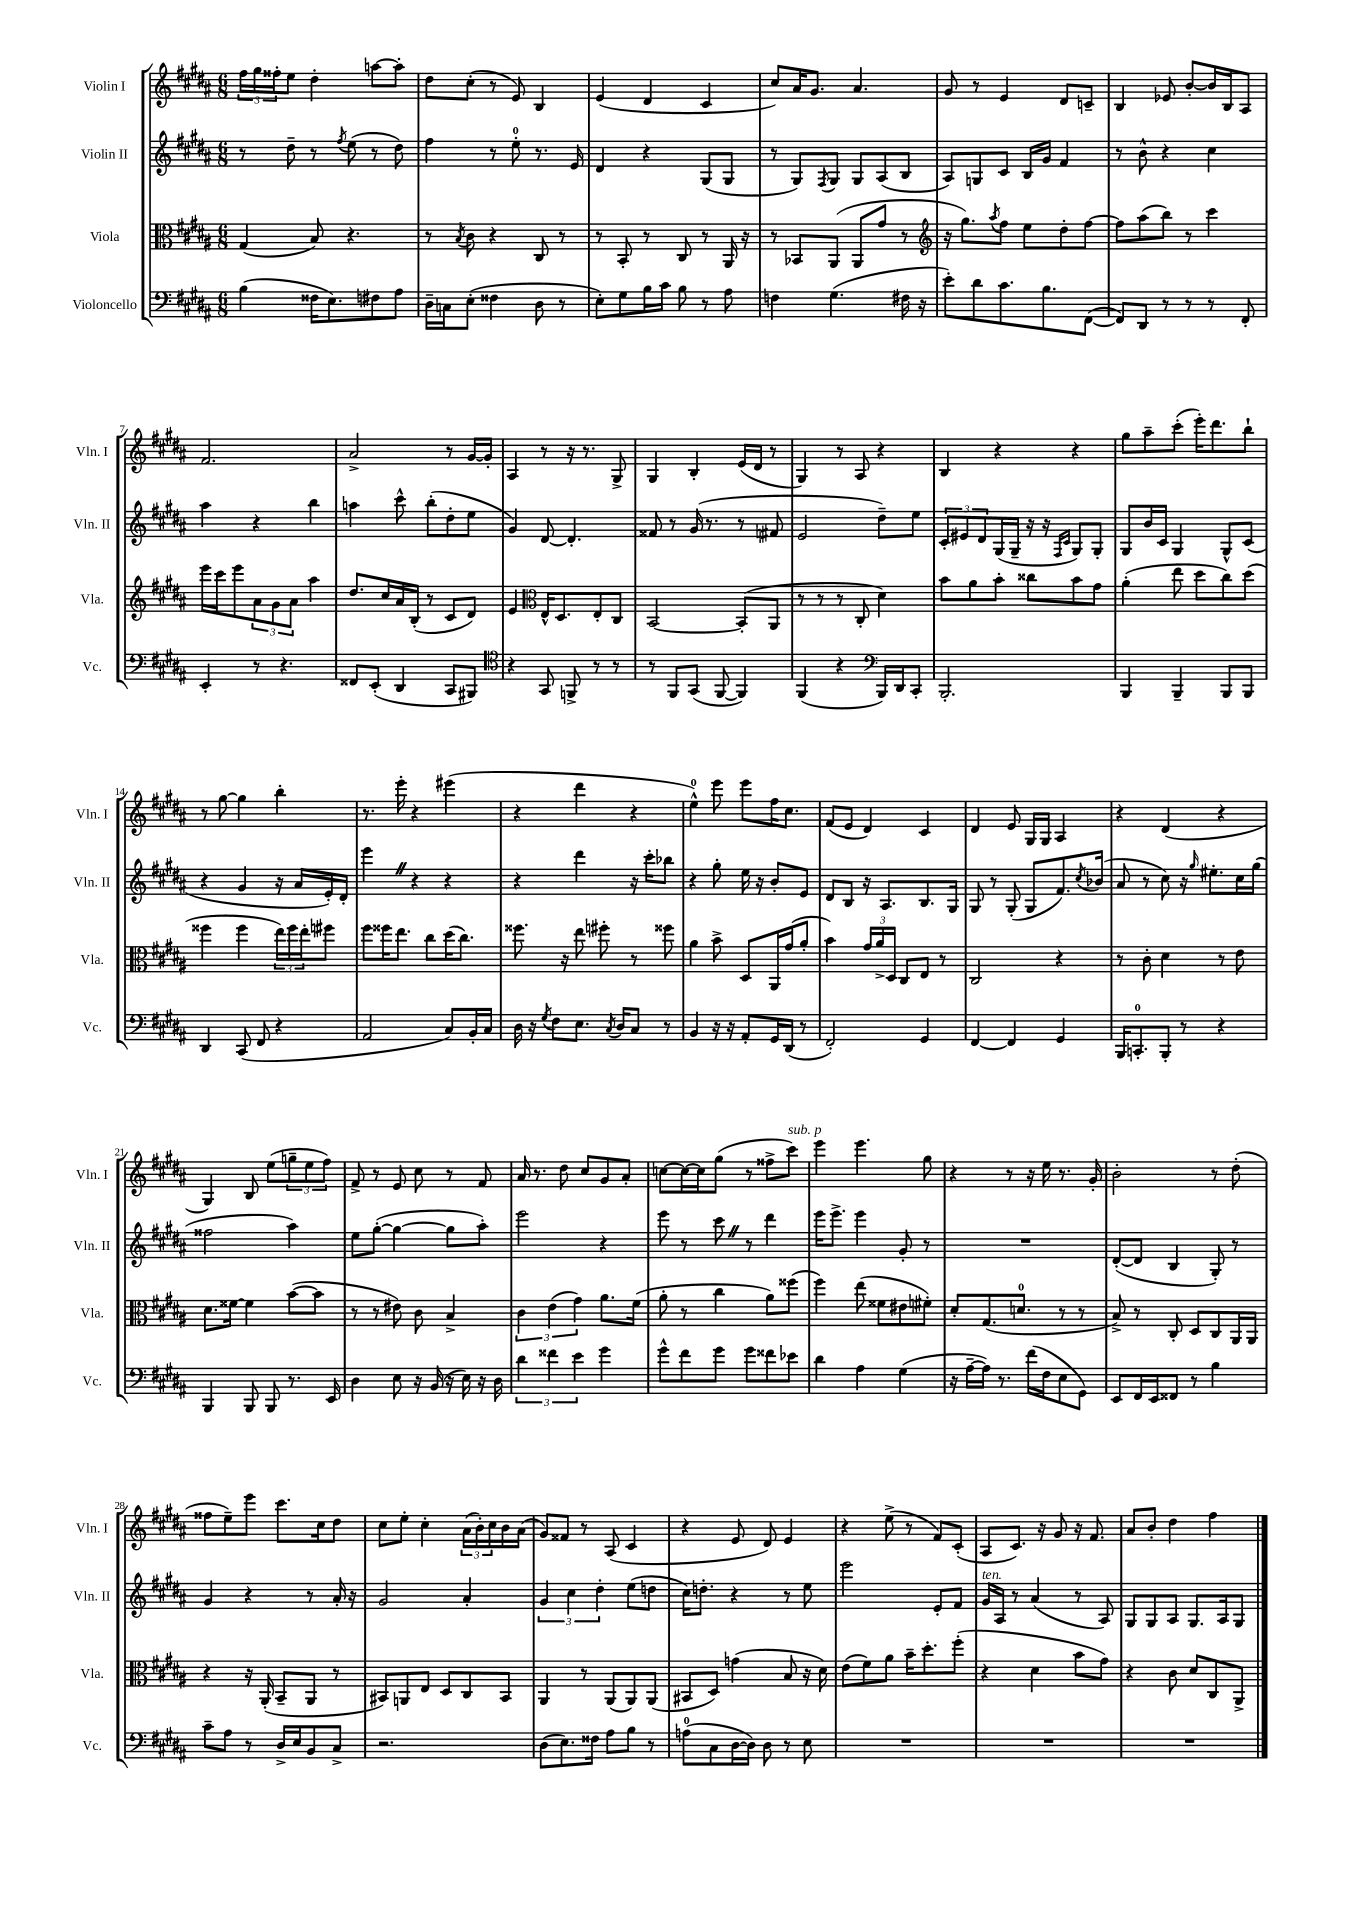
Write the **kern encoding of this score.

**kern	**kern	**kern	**kern
*part4	*part3	*part2	*part1
*staff4	*staff3	*staff2	*staff1
*I"Violoncello	*I"Viola	*I"Violin II	*I"Violin I
*I'Vc.	*I'Vla.	*I'Vln. II	*I'Vln. I
*clefF4	*clefC3	*clefG2	*clefG2
*k[f#c#g#d#a#]	*k[f#c#g#d#a#]	*k[f#c#g#d#a#]	*k[f#c#g#d#a#]
*M6/8	*M6/8	*M6/8	*M6/8
=1	=1	=1	=1
(4B\	(4G#/	8r	24ff#\LL
.	.	.	24gg#\
.	.	.	24ff##X'\J
.	.	8dd#~\	8ee\J
16F##X\KL	8B/)	8r	4dd#'\
8.E\)	.	.	.
.	.	8qff#/	.
.	4.r	(8ee\	.
8F#X\	.	8r	[8aan\L
8A#\J	.	8dd#\)	8aa'\J]
=2	=2	=2	=2
16D#~\LL	8r	4ff#\	8dd#\L
16Cn\J	.	.	.
.	8qB/	.	.
(8E'\J	8c#\	.	(8cc#'\J
4F##X\	4r	8r	8r
.	.	8ee'\	8e/)
8D#\	8C#/	8.r	4B/
8r	8r	.	.
.	.	16e/	.
=3	=3	=3	=3
8E'\L)	8r	4d#/	(4e/
8G#\	8BB'/	.	.
16B\L	8r	4r	4d#/
16c#\JJ	.	.	.
8B\	8C#/	.	.
8r	8r	(8G#/L	4c#/
8A#\	16AA#/	8G#/J	.
.	16r	.	.
=4	=4	=4	=4
4Fn\	8r	8r	8cc#/L)
.	8BB-X/L	8G#/L)	16a#/K
.	.	.	8.g#/J
.	.	8qF#/	.
(4.G#\	(8AA#/J	8G#/J	.
.	8AA#/L	8G#/L	4.a#/
.	8g#/J	(8A#/	.
16F#X\	8r	8B/J	.
16r	.	.	.
=5	=5	=5	=5
*	*clefG2	*	*
8e'\L)	16r	8A#/L)	8g#/
.	8.gg#\L)	.	.
8d#\	.	8Gn/	8r
.	8qaa#/	.	.
8.c#\	8ff#\J	8c#/J	4e/
.	8ee\L	16B/LL	.
8.B\	.	16g#/JJ	.
.	8dd#'\	4f#/	8d#/L
([8FF#\J	[8ff#\J	.	8cn~/J
=6	=6	=6	=6
8FF#/L])	8ff#\L]	8r	4B/
8DD#/J	(8aa#\	8b^^\	.
8r	8bb\J)	4r	8e-X/
8r	8r	.	[8b'/L
8r	4ccc#\	4cc#\	16b/L]
.	.	.	16B/J
8FF#'/	.	.	8A#/J
!!LO:LB:g=z
=7	=7	=7	=7
4EE'/	16eee\LL	4aa#\	2.f#/
.	16ccc#\J	.	.
.	8eee\	.	.
8r	12a#\	4r	.
.	12g#\	.	.
4.r	.	.	.
.	12a#\J	.	.
.	4aa#\	4bb\	.
=8	=8	=8	=8
8FF##X/L	8.dd#/L	4aan\	2a#^/
(8EE'/J	.	.	.
.	16cc#/L	.	.
4DD#/	16a#/	8ccc#^^\	.
.	(16B'/JJ	.	.
.	8r	(8bb'\L	.
8CC#/L	8c#/L	8dd#'\	8r
8BBB#X/J)	8d#/J)	8ee\J	[16g#/LL
.	.	.	16g#'/JJ]
=9	=9	=9	=9
*clefC4	*	*	*
4r	4e/	4g#/)	4A#/
*	*clefC3	*	*
8GG#/	16E^^/KL	[8d#/	8r
.	8.D#/	.	.
8FFn^/	.	4.d#'/]	16r
.	.	.	8.r
8r	8E'/	.	.
8r	8C#/J	.	8G#^/
=10	=10	=10	=10
8r	[2BB/	8f##X/	4G#/
8FF#/L	.	8r	.
(8GG#/J	.	(16g#/	4B'/
.	.	8.r	.
[8FF#/	.	.	.
4FF#/])	(8BB'/L]	8r	(16e/LL
.	.	.	16d#/JJ
.	8AA#/J	8f#X/	8r
=11	=11	=11	=11
(4FF#/	8r	2e/	4G#/)
.	8r	.	.
4r	8r	.	8r
.	8C#'/	.	8A#/
*clefF4	*	*	*
16BBB/LL)	4d#\)	8dd#~\L)	4r
16DD#/J	.	.	.
8CC#'/J	.	8ee\J	.
=12	=12	=12	=12
2.BBB'/	8b\L	12c#'/L	4B/
.	.	12e#X/	.
.	8a#\	.	.
.	.	12d#/	.
.	8b'\J	(16G#/L	4r
.	.	16G#~/JJ	.
.	8cc##X\L	16r	.
.	.	16r	.
.	.	16qqF#/LL	.
.	.	16qqc#/JJ	.
.	8b\	8G#/L)	4r
.	8g#\J	8G#'/J	.
=13	=13	=13	=13
4BBB/	(4a#'\	8G#/L	8gg#\L
.	.	16b/L	8aa#~\
.	.	16c#/JJ	.
4BBB~/	8ee\	4G#/	(8ccc#'\J
.	8dd#\L	.	16eee'\KL)
.	.	.	8.ddd#\
8BBB/L	8cc#\)	8G#^^/L	.
8BBB/J	(8dd#\J	(8c#/J	8bb`\J
!!LO:LB:g=z
=14	=14	=14	=14
4DD#/	4ff##X\	4r	8r
.	.	.	[8gg#\
(8CC#/	4ff##\	4g#/	4gg#\]
8FF#/	.	.	.
4r	24ee\LL)	16r	4bb'\
.	24ff##\	.	.
.	.	16a#/LL	.
.	24ee'\J	.	.
.	8ff#X\J	16e'/)	.
.	.	16d#'/JJ	.
=15	=15	=15	=15
2AA#/	8ff#\L	4eeeZ\	8.r
.	16ff##X\K	.	.
.	8.ee\J	.	16eee'\
.	.	4r	4r
.	8cc#\L	.	.
8C#/L)	(16dd#\K	4r	(4eee#X\
.	8.cc#\J)	.	.
16BB'/L	.	.	.
16C#/JJ	.	.	.
=16	=16	=16	=16
16D#\	8.ff##X\	4r	4r
16r	.	.	.
8qG#/	.	.	.
8F#\L	.	.	.
.	16r	.	.
8.E\J	8ee\	4ddd#\	4ddd#\
.	8ff#X'\	.	.
8qC#/	.	.	.
16D#/KL	.	.	.
8C#/J	8r	16r	4r
.	.	16ccc#'\KL	.
8r	8ff##X\	8bb-X\J	.
=17	=17	=17	=17
4BB/	4a#\	4r	4ee^^\)
16r	8b^\	8gg#'\	8eee\
16r	.	.	.
8AA#'/L	8D#/L	16ee\	8eee\L
.	.	16r	.
16GG#/L	16AA#/L	8b'/L	16ff#\K
(16DD#/JJ	(16g#/J	.	8.cc#\J
8r	8a#'/J	8e/J	.
=18	=18	=18	=18
2FF#'/)	4b\)	8d#/L	(8f#/L
.	.	8B/J	8e/J
.	24g#/LL	16r	4d#/)
.	24a#^/	.	.
.	.	8.A#/L	.
.	24D#/JJ	.	.
.	8C#/L	.	.
4GG#/	8E/J	8.B/	4c#/
.	8r	.	.
.	.	16G#/Jk	.
=19	=19	=19	=19
[4FF#/	2C#/	8G#/	4d#/
.	.	8r	.
4FF#/]	.	(8G#'/	8e/
.	.	8G#/L	16G#/LL
.	.	.	16G#/JJ
4GG#/	4r	8.f#/)	4A#/
.	.	8qcc#/	.
.	.	(16b-X/Jk	.
=20	=20	=20	=20
16BBB/KL	8r	8a#/	4r
8.CCn'/	.	.	.
.	8c#'\	8r	.
8BBB'/J	4d#\	8cc#\)	(4d#/
8r	.	16r	.
.	.	16qqgg#/	.
.	.	8.ee#X'\L	.
4r	8r	.	4r
.	8e\	16cc#\L	.
.	.	(16gg#\JJ	.
!!LO:LB:g=z
=21	=21	=21	=21
4BBB/	8.d#\L	2ff##X\	4G#/)
.	[16f##X\Jk	.	.
8BBB/	4f##\]	.	8B/
8BBB/	.	.	(8ee\L
8.r	([8b\L	4aa#\)	12ggn~\
.	.	.	12ee\
.	8b\J]	.	.
.	.	.	12ff#\J)
16EE/	.	.	.
=22	=22	=22	=22
4D#\	8r	8ee\L	8f#^/
.	8r	([8gg#'\J	8r
8E\	8e#X\)	4gg#\_	8e/
16r	8c#\	.	8cc#\
(16BB/	.	.	.
16r	4B^/	8gg#\L]	8r
16E\)	.	.	.
16r	.	8aa#'\J)	8f#/
16D#\	.	.	.
=23	=23	=23	=23
6d#\	6c#\	2eee\	16a#/
.	.	.	8.r
6f##X\	(6e\	.	.
.	.	.	8dd#\
6e\	6g#\)	.	.
.	.	.	8cc#/L
4g#\	8.a#\L	4r	8g#/
.	.	.	8a#'/J
.	(16f#\Jk	.	.
=24	=24	=24	=24
8g#^^\L	8a#'\	8eee\	[8ccn\L
8f#\	8r	8r	16cc\L_
.	.	.	16cc\J]
8g#\J	4cc#\	8ccc#Z\	(8gg#\J
8g#\L	.	8r	8r
8f##X\	8a#\L)	4ddd#\	8ff##X^\L
!	!	!	!LO:TX:a:i:t=sub. p
8e-X\J	(8ff##X\J	.	8ccc#\J)
=25	=25	=25	=25
4d#\	4ff#\)	16eee\KL	4eee\
.	.	8.eee^\J	.
4A#\	(8ee\	4eee\	4.eee\
.	8f##X\L	.	.
(4G#\	8e#X\	8g#'/	.
.	8f#X'\J)	8r	8gg#\
=26	=26	=26	=26
16r	8d#'/L	2.r	4r
[16A#~\LL	.	.	.
16A#\JJ])	(8.G#/	.	.
8.r	.	.	.
.	.	.	8r
.	8.dn/J	.	.
(16f#\LL	.	.	16r
16F#\J	.	.	16ee\
8E\	8r	.	8.r
8GG#\J)	8r	.	.
.	.	.	16g#'/
=27	=27	=27	=27
8EE/L	8B^/)	([8d#'/L	2b'\
16FF#/L	8r	8d#/J]	.
16EE/J	.	.	.
8FF##X/J	8C#'/	4B/	.
8r	8D#/L	.	.
4B\	8C#/	8G#'/)	8r
.	16AA#/L	8r	(8dd#'\
.	16AA#/JJ	.	.
!!LO:LB:g=z
=28	=28	=28	=28
8c#~\L	4r	4g#/	8ff##X\L
8A#\J	.	.	8ee~\)
8r	16r	4r	8eee\J
.	(16AA#'/	.	.
16D#^/LL	8BB~/L	.	8.ccc#\L
16E/J	.	.	.
8BB/	8AA#/J	8r	.
.	.	.	16cc#\k
8C#^/J	8r	16a#'/	8dd#\J
.	.	16r	.
=29	=29	=29	=29
2.r	8BB#X/L)	2g#/	8cc#\L
.	8AAn/	.	8ee'\J
.	8E/J	.	4cc#'\
.	8D#/L	.	.
.	8C#/	4a#'/	(24a#\LL
.	.	.	24b'\)
.	.	.	24cc#\
.	8BB#/J	.	16b\
.	.	.	(16a#\JJ
=30	=30	=30	=30
(8D#\L	4AA#/	6g#/	8g#/L)
8.E\)	.	.	8f##X/J
.	.	6cc#\	.
.	8r	.	8r
16F##X\Jk	.	.	.
.	.	6dd#'\	.
8A#\L	(8AA#/L	.	(8A#/
8B\J	8AA#/)	(8ee\L	4c#/
8r	(8AA#/J	8ddn\J	.
=31	=31	=31	=31
(8An\L	8BB#X/L	16cc#\KL)	4r
.	.	8.ddn'\J	.
8C#\	8D#/J)	.	.
[16D#\L	(4gn\	4r	8e/
16D#\JJ])	.	.	.
8D#\	.	.	8d#/)
8r	8B/	8r	4e/
8E\	16r	8ee\	.
.	16d#\)	.	.
=32	=32	=32	=32
2.r	(8e\L	2eee\	4r
.	8f#\)	.	.
.	8a#\J	.	(8ee^\
.	16b~\KL	.	8r
.	8.dd#'\	.	.
.	.	8e'/L	8f#/L)
.	(8ff#'\J	8f#/J	(8c#'/J
=33	=33	=33	=33
!	!	!LO:TX:a:i:t=ten.	!
2.r	4r	16g#/LL	8A#/L
.	.	16A#/JJ	.
.	.	8r	8.c#/J)
.	4d#\	(4a#/	.
.	.	.	16r
.	.	.	8g#/
.	8b\L	8r	16r
.	.	.	8.f#/
.	8g#\J)	8A#/)	.
=34	=34	=34	=34
2.r	4r	8G#/L	8a#/L
.	.	8G#/	8b'/J
.	8c#\	8A#/J	4dd#\
.	8d#/L	8.G#/L	.
.	8C#/	.	4ff#\
.	.	16A#/k	.
.	8AA#^/J	8G#/J	.
==	==	==	==
*-	*-	*-	*-
